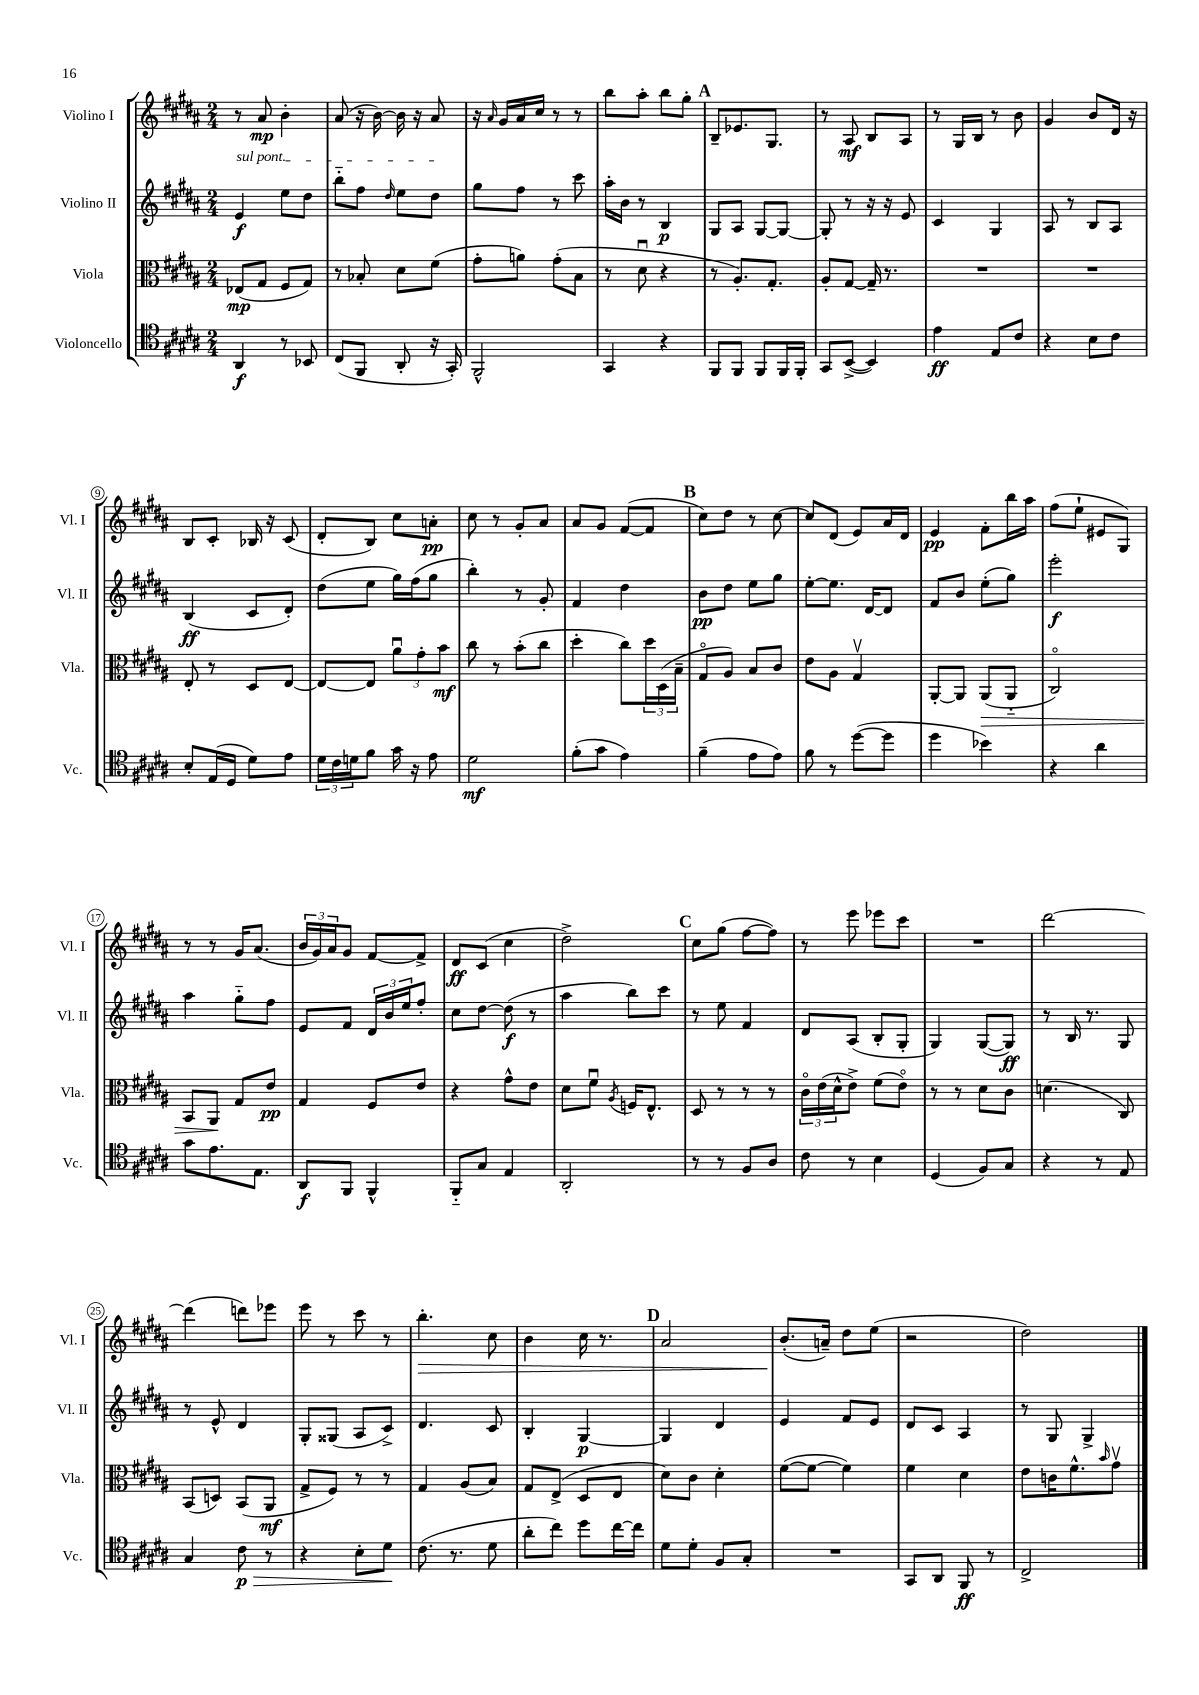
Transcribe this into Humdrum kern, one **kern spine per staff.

**kern	**dynam	**kern	**dynam	**kern	**dynam	**kern	**dynam
*part4	*part4	*part3	*part3	*part2	*part2	*part1	*part1
*staff4	*staff4	*staff3	*staff3	*staff2	*staff2	*staff1	*staff1
*I"Violoncello	*	*I"Viola	*	*I"Violino II	*	*I"Violino I	*
*I'Vc.	*	*I'Vla.	*	*I'Vl. II	*	*I'Vl. I	*
*clefC4	*	*clefC3	*	*clefG2	*	*clefG2	*
*k[f#c#g#d#a#]	*	*k[f#c#g#d#a#]	*	*k[f#c#g#d#a#]	*	*k[f#c#g#d#a#]	*
*M2/4	*	*M2/4	*	*M2/4	*	*M2/4	*
=1	=1	=1	=1	=1	=1	=1	=1
!	!	!	!	!LO:TX:a:i:t=sul pont.	!	!	!
4AA#/	f	(8E-X/L	mp	4e/	f	8r	.
.	.	8G#/J	.	.	.	8a#/	mp
8r	.	8F#/L	.	8ee\L	.	4b'\	.
8BB-X/	.	8G#/J)	.	8dd#\J	.	.	.
=2	=2	=2	=2	=2	=2	=2	=2
(8C#/L	.	8r	.	8bb\L	.	(8a#/	.
8FF#/J	.	8B-X'/	.	8ff#\J	.	16r	.
.	.	.	.	.	.	[16b\)	.
.	.	.	.	16qqdd#/	.	.	.
8AA#'/	.	8d#\L	.	8ee\L	.	16b\]	.
.	.	.	.	.	.	16r	.
16r	.	(8f#\J	.	8dd#\J	.	8a#/	.
16GG#'/)	.	.	.	.	.	.	.
=3	=3	=3	=3	=3	=3	=3	=3
2FF#^^/	.	8g#'\L	.	8gg#\L	.	16r	.
.	.	.	.	.	.	16qqa#/	.
.	.	.	.	.	.	16g#/LL	.
.	.	8an\J)	.	8ff#\J	.	16a#/	.
.	.	.	.	.	.	16cc#/JJ	.
.	.	(8g#'\L	.	8r	.	8r	.
.	.	8B\J	.	8ccc#\	.	8r	.
=4	=4	=4	=4	=4	=4	=4	=4
4GG#/	.	8r	.	16aa#'\LL	.	8bb\L	.
.	.	.	.	16b\JJ	.	.	.
.	.	8d#u\	.	8r	.	8aa#'\J	.
4r	.	4r	.	4B/	p	8bb\L	.
.	.	.	.	.	.	8gg#'\J	.
!!LO:REH:place=s1:t=A
=5	=5	=5	=5	=5	=5	=5	=5
8FF#/L	.	8r	.	8G#/L	.	8B~/L	.
8FF#/J	.	8.A#'/L)	.	8A#/J	.	8.e-X/	.
8FF#/L	.	.	.	[8G#/L	.	.	.
.	.	8.G#'/J	.	.	.	8.G#/J	.
16FF#/L	.	.	.	8G#/J_	.	.	.
16FF#'/JJ	.	.	.	.	.	.	.
=6	=6	=6	=6	=6	=6	=6	=6
8GG#/L	.	8A#'/L	.	8G#'/]	.	8r	.
([8BB^/J	.	[8G#/J	.	8r	.	8A#/	mf
4BB/])	.	16G#~/]	.	16r	.	8B/L	.
.	.	8.r	.	16r	.	.	.
.	.	.	.	8e/	.	8A#/J	.
=7	=7	=7	=7	=7	=7	=7	=7
4e\	ff	2r	.	4c#/	.	8r	.
.	.	.	.	.	.	16G#/LL	.
.	.	.	.	.	.	16B/JJ	.
8E/L	.	.	.	4G#/	.	8r	.
8c#/J	.	.	.	.	.	8b\	.
=8	=8	=8	=8	=8	=8	=8	=8
4r	.	2r	.	8A#/	.	4g#/	.
.	.	.	.	8r	.	.	.
8B\L	.	.	.	8B/L	.	8b/L	.
8c#\J	.	.	.	8A#/J	.	16d#/Jk	.
.	.	.	.	.	.	16r	.
!!LO:LB:g=z
=9	=9	=9	=9	=9	=9	=9	=9
8B'/L	.	8E'/	.	(4B/	ff	8B/L	.
(16E/L	.	8r	.	.	.	8c#'/J	.
16D#/JJ	.	.	.	.	.	.	.
8d#\L)	.	8D#/L	.	8c#/L	.	16B-X/	.
.	.	.	.	.	.	16r	.
8e\J	.	[8E/J	.	8d#'/J)	.	(8c#/	.
=10	=10	=10	=10	=10	=10	=10	=10
24d#\LL	.	8E/L_	.	(8dd#\L	.	8d#'/L	.
24c#\	.	.	.	.	.	.	.
24dn\J	.	.	.	.	.	.	.
8f#\J	.	8E/J]	.	8ee\J	.	8B/J)	.
16g#\	.	12a#u\L	.	16gg#\LL)	.	8cc#\L	.
16r	.	.	.	(16ff#\J	.	.	.
.	.	12g#'\	.	.	.	.	.
8e\	.	.	.	8gg#\J	.	8an'\J	pp
.	.	12b\J	mf	.	.	.	.
=11	=11	=11	=11	=11	=11	=11	=11
2d#\	mf	8cc#\	.	4bb'\)	.	8cc#\	.
.	.	8r	.	.	.	8r	.
.	.	(8b'\L	.	8r	.	8g#'/L	.
.	.	8cc#\J	.	8g#'/	.	8a#/J	.
=12	=12	=12	=12	=12	=12	=12	=12
(8f#'\L	.	4dd#'\	.	4f#/	.	8a#/L	.
8g#\J	.	.	.	.	.	8g#/J	.
4e\)	.	8cc#\L)	.	4dd#\	.	([8f#/L	.
.	.	24dd#\L	.	.	.	8f#/J]	.
.	.	(24D#\	.	.	.	.	.
.	.	24B~\JJ	.	.	.	.	.
!!LO:REH:place=s1:t=B
=13	=13	=13	=13	=13	=13	=13	=13
(4f#~\	.	8G#/L	.	8b\L	pp	8cc#\L)	.
.	.	8A#/J)	.	8dd#\J	.	8dd#\J	.
8e\L	.	8B/L	.	8ee\L	.	8r	.
8e\J)	.	8c#/J	.	8gg#\J	.	[8cc#\	.
=14	=14	=14	=14	=14	=14	=14	=14
8f#\	.	8e\L	.	[8ee'\L	.	8cc#/L]	.
8r	.	8A#\J	.	8.ee\J]	.	(8d#/J	.
([8dd#\L	.	4G#v/	.	.	.	8e/L)	.
.	.	.	.	[16d#/KL	.	.	.
8dd#\J]	.	.	.	8d#/J]	.	16a#/L	.
.	.	.	.	.	.	16d#/JJ	.
=15	=15	=15	=15	=15	=15	=15	=15
4dd#\	.	[8AA#'/L	.	8f#/L	.	4e/	pp
.	.	8AA#/J]	.	8b/J	.	.	.
!	!	!	!LO:HP:b	!	!	!	!
4b-X\)	.	(8AA#/L	>	(8ee'\L	.	8f#'\L	.
.	.	8AA#/J	.	8gg#\J)	.	16bb\L	.
.	.	.	.	.	.	16aa#\JJ	.
=16	=16	=16	=16	=16	=16	=16	=16
4r	.	2C#/)	.	2eee'\	f	(8ff#\L	.
.	.	.	.	.	.	8ee`\J	.
4a#\	.	.	.	.	.	8e#X/L	.
.	.	.	.	.	.	8G#/J)	.
!!LO:LB:g=z
=17	=17	=17	=17	=17	=17	=17	=17
8g#\L	.	8BB/L	.	4aa#\	.	8r	.
8.e\	.	8AA#/J	.	.	.	8r	.
.	.	8G#/L	]	8gg#\L	.	16g#/KL	.
8.E\J	.	.	.	.	.	(8.a#/J	.
.	.	8e/J	pp	8ff#\J	.	.	.
=18	=18	=18	=18	=18	=18	=18	=18
8AA#/L	f	4G#/	.	8e/L	.	24b/LL	.
.	.	.	.	.	.	24g#/)	.
.	.	.	.	.	.	24a#/J	.
8FF#/J	.	.	.	8f#/J	.	8g#/J	.
4FF#^^/	.	8F#/L	.	24d#/LL	.	[8f#/L	.
.	.	.	.	24b/	.	.	.
.	.	.	.	24ee/J	.	.	.
.	.	8e/J	.	8ff#'/J	.	8f#^/J]	.
=19	=19	=19	=19	=19	=19	=19	=19
8FF#/L	.	4r	.	8cc#\L	.	8d#/L	ff
8G#/J	.	.	.	[8dd#\J	.	(8c#/J	.
4E/	.	8g#^^\L	.	(8dd#\]	f	4cc#\	.
.	.	8e\J	.	8r	.	.	.
=20	=20	=20	=20	=20	=20	=20	=20
2AA#'/	.	8d#\L	.	4aa#\	.	2dd#^\)	.
.	.	8f#u\J	.	.	.	.	.
.	.	8qA#/	.	.	.	.	.
.	.	16Fn/KL	.	8bb\L)	.	.	.
.	.	8.E^^/J	.	.	.	.	.
.	.	.	.	8ccc#\J	.	.	.
!!LO:REH:place=s1:t=C
=21	=21	=21	=21	=21	=21	=21	=21
8r	.	8D#/	.	8r	.	8cc#\L	.
8r	.	8r	.	8ee\	.	(8gg#\J	.
8F#/L	.	8r	.	4f#/	.	[8ff#\L	.
8A#/J	.	8r	.	.	.	8ff#\J])	.
=22	=22	=22	=22	=22	=22	=22	=22
8c#\	.	24c#\LL	.	8d#/L	.	8r	.
.	.	(24e\	.	.	.	.	.
.	.	24d#^^\J	.	.	.	.	.
8r	.	8e^\J)	.	(8A#/J	.	8eee\	.
4B\	.	(8f#\L	.	8B'/L	.	8eee-X\L	.
.	.	8e\J)	.	8G#'/J	.	8ccc#\J	.
=23	=23	=23	=23	=23	=23	=23	=23
(4D#/	.	8r	.	4G#/)	.	2r	.
.	.	8r	.	.	.	.	.
8F#/L)	.	8d#\L	.	([8G#/L	.	.	.
8G#/J	.	8c#\J	.	8G#/J])	ff	.	.
=24	=24	=24	=24	=24	=24	=24	=24
4r	.	(4.dn\	.	8r	.	[2ddd#\	.
.	.	.	.	16B/	.	.	.
.	.	.	.	8.r	.	.	.
8r	.	.	.	.	.	.	.
8E/	.	8C#/)	.	8G#/	.	.	.
!!LO:LB:g=z
=25	=25	=25	=25	=25	=25	=25	=25
4G#/	.	(8BB/L	.	8r	.	(4ddd#\]	.
.	.	8Dn/J)	.	8e^^/	.	.	.
!	!LO:HP:b	!	!	!	!	!	!
8c#\	> p	(8BB/L	.	4d#/	.	8dddn\L)	.
8r	.	8AA#/J	mf	.	.	8eee-X\J	.
=26	=26	=26	=26	=26	=26	=26	=26
4r	.	8G#^/L	.	8G#'/L	.	8eee\	.
.	.	8F#/J)	.	(8G##X/J	.	8r	.
8B'\L	.	8r	.	8A#/L	.	8ccc#\	.
8d#\J	.	8r	.	8c#^/J)	.	8r	.
.	]	.	.	.	.	.	.
=27	=27	=27	=27	=27	=27	=27	=27
!	!	!	!	!	!	!	!LO:HP:b
(8.c#\	.	4G#/	.	4.d#/	.	4.bb'\	>
8.r	.	.	.	.	.	.	.
.	.	(8A#/L	.	.	.	.	.
8d#\	.	8B/J)	.	8c#/	.	8cc#\	.
=28	=28	=28	=28	=28	=28	=28	=28
8a#'\L	.	8G#/L	.	4B'/	.	4b\	.
8cc#\J)	.	(8E^/J	.	.	.	.	.
8dd#\L	.	8D#/L	.	[4G#/	p	16cc#\	.
.	.	.	.	.	.	8.r	.
[16cc#\L	.	8E/J	.	.	.	.	.
16cc#\JJ]	.	.	.	.	.	.	.
!!LO:REH:place=s1:t=D
=29	=29	=29	=29	=29	=29	=29	=29
8d#\L	.	8d#\L)	.	4G#/]	.	2a#/	.
8d#'\J	.	8c#\J	.	.	.	.	.
8F#/L	.	4d#'\	.	4d#/	.	.	.
8G#'/J	.	.	.	.	.	.	.
=30	=30	=30	=30	=30	=30	=30	=30
2r	.	([8f#\L	.	4e/	.	(8.b'/L	.
.	.	8f#\J_	.	.	.	.	.
.	.	.	.	.	.	16an~/Jk)	]
.	.	4f#\])	.	8f#/L	.	8dd#\L	.
.	.	.	.	8e/J	.	(8ee\J	.
=31	=31	=31	=31	=31	=31	=31	=31
8GG#/L	.	4f#\	.	8d#/L	.	2r	.
8AA#/J	.	.	.	8c#/J	.	.	.
8FF#/	ff	4d#\	.	4A#/	.	.	.
8r	.	.	.	.	.	.	.
=32	=32	=32	=32	=32	=32	=32	=32
2C#^/	.	8e\L	.	8r	.	2dd#\)	.
.	.	16cn\K	.	8G#/	.	.	.
.	.	8.f#^^\	.	.	.	.	.
.	.	.	.	4G#^/	.	.	.
.	.	16qqb/	.	.	.	.	.
.	.	8g#v\J	.	.	.	.	.
==	==	==	==	==	==	==	==
*-	*-	*-	*-	*-	*-	*-	*-
